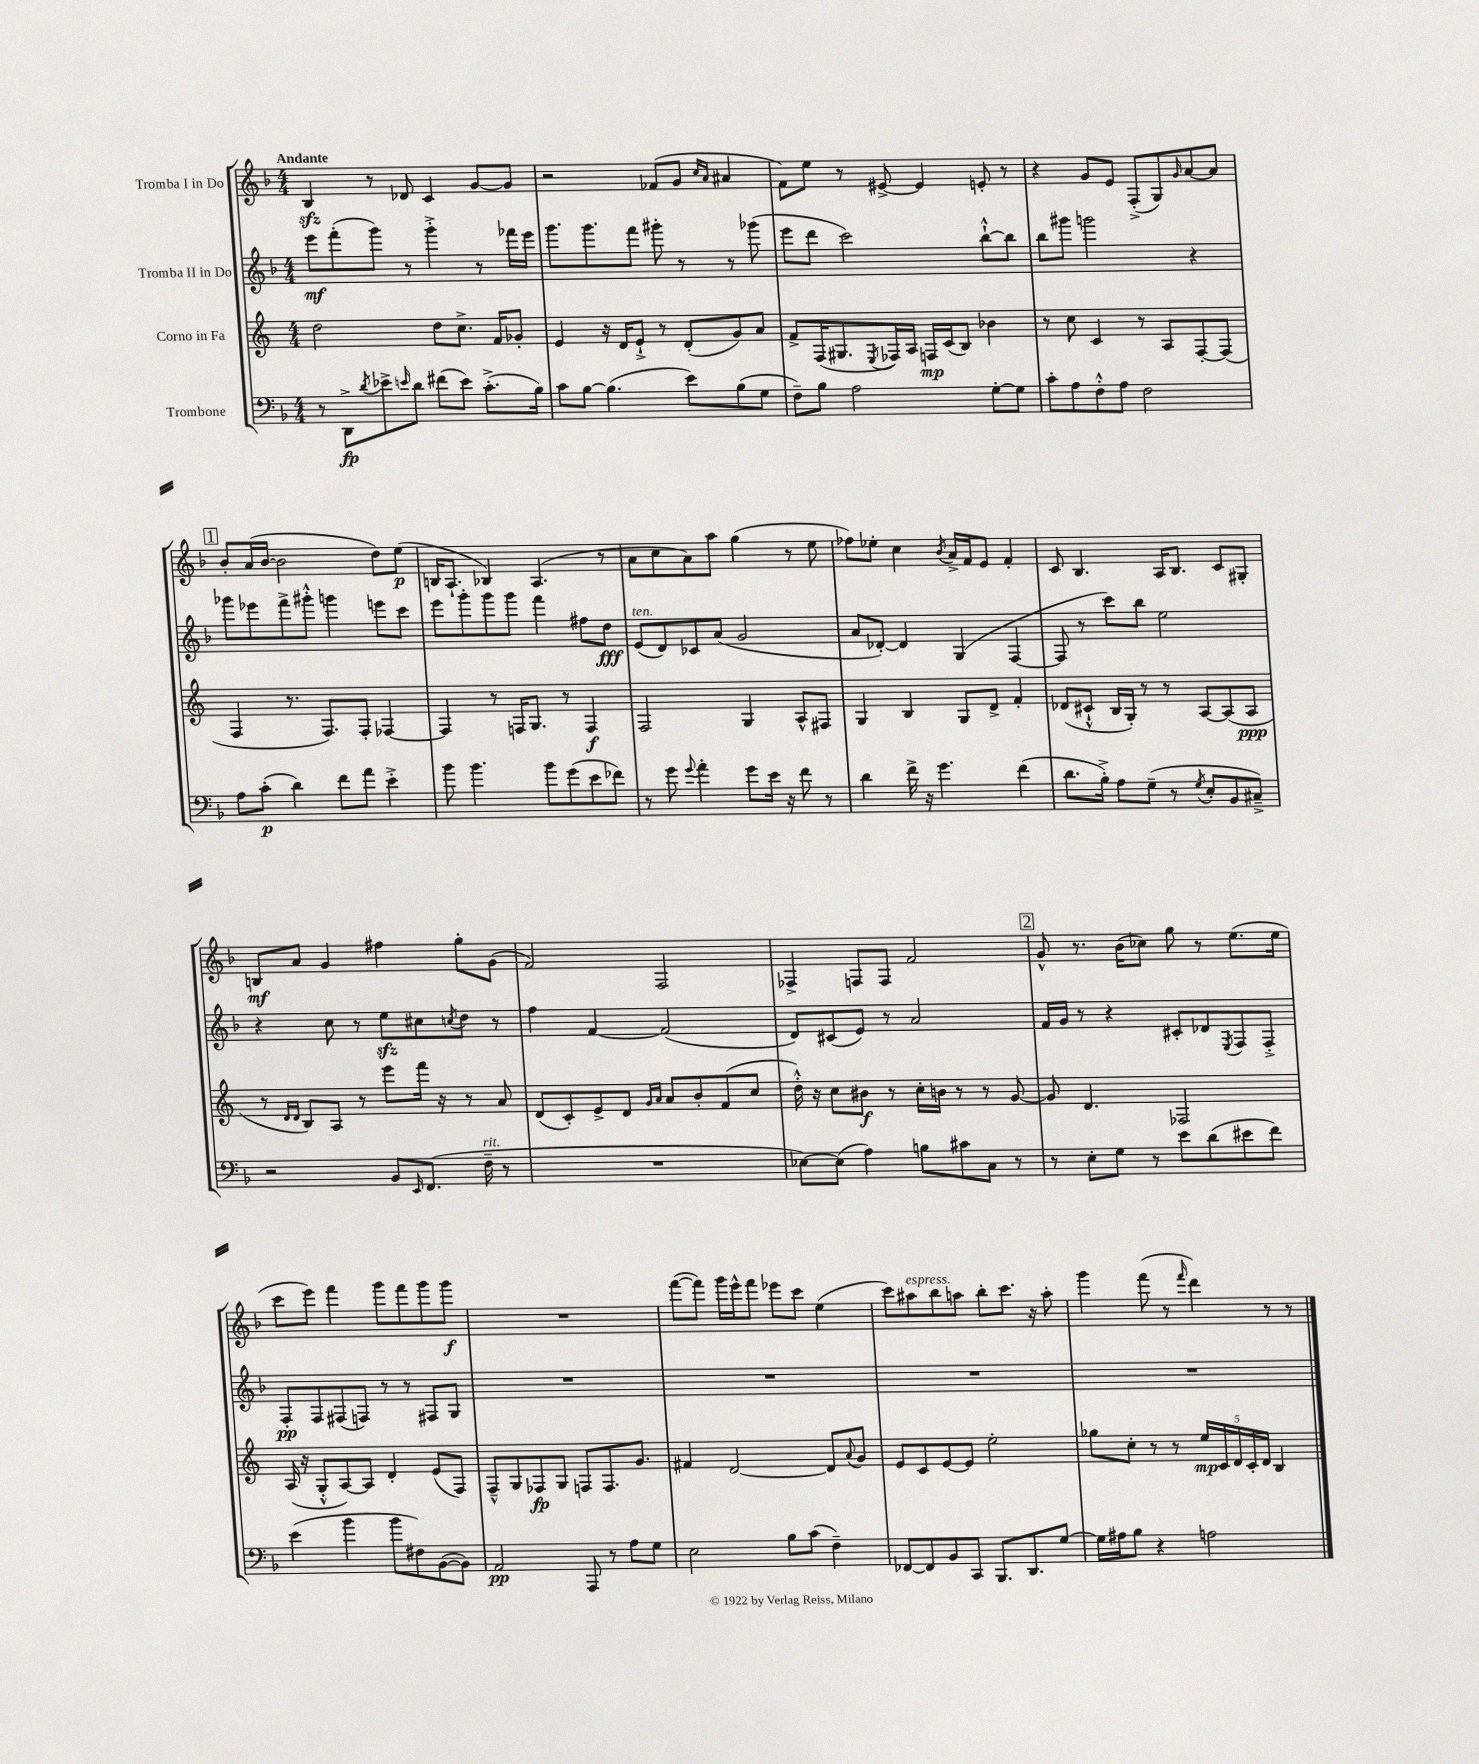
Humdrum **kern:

**kern	**kern	**kern	**kern
*staff4	*staff3	*staff2	*staff1
*clefF4	*clefG2	*clefG2	*clefG2
*k[b-]	*k[]	*k[b-]	*k[b-]
*M4/4	*M4/4	*M4/4	*M4/4
8r	2dd\	8eee\L	4B-/
8DD^\L	.	(8fff'\	.
8qd/	.	.	.
8e-^\	.	8ggg\J)	8r
16qqe/	.	.	.
8d\J	.	8r	8d-/
(8f#\L	8dd\L	4ggg'^\	4c/
8e\J)	8.cc^\J	.	.
(8.c'^\L	.	8r	[8g/L
.	16f/LK	.	.
.	8g-'/J	16fff-\LL	8g/]J
16B-\Jk)	.	16eee\JJ	.
=	=	=	=
8c\L	4e/	8.ggg\L	2r
[8B-\J	.	.	.
.	.	8.ggg\	.
(4.B-\]	16r	.	.
.	16d/LK	.	.
.	8e`^/J	8fff\J	.
.	8r	8ggg#'\	(8f-/L
8e\L)	(8d'/L	8r	8g/J
.	.	.	16qqcc/LL
.	.	.	16qqa/JJ
(8B-\	8g/)	8r	4a#/
8G\J	8a/J	(8ggg-\	.
=	=	=	=
8F~\L)	8f^/L	8eee\L	8f\L)
8B-\J	(16F/K	8ddd\J	8ee\J
.	8.G#/	.	.
2A\	.	2ccc\)	8r
.	8qE/	.	.
.	16F-/L)	.	[8e#^/
.	16A/JJ	.	.
.	16F/LL	.	4e#/]
.	(16c/J	.	.
.	8B/J)	.	.
[8G'\L	4b-\	[8bb-`^^\L	8e'/
8G\]J	.	8bb-\]J	8r
=	=	=	=
8c'\L	8r	8bb-\L	4r
8A\	8cc\	8ggg#\J	.
8F'^^\	4c/	2ggg\	8g/L
8A\J	.	.	8e/J
2F\	8r	.	(8F'^/L
.	8A/L	.	8G/)
.	.	.	16qqg/
.	[8F'/	4r	[8a/
.	(8F/]J	.	8a/]J
=	=	=	=
8A\L	4F/	8ggg-\L	8b-'/L
(8c'\J	.	8eee-\	(16a/L
.	.	.	[16b-/JJ
4d\)	8.r	8fff^\	2b-\]
.	.	8ggg#'^^\J	.
.	8.F/L)	.	.
8f\L	.	4ggg\	.
8a\J	8F'/J	.	.
4e'^\	[4F-/	8eee\L	8dd\L)
.	.	8ccc\J	(8ee\J
=	=	=	=
8b-\	4F-/]	8eee\L	16B/LK
.	.	.	8.A`/J
4.b-\	.	8ggg'\	.
.	8r	8ggg\	4B-/)
.	16F/LK	8ggg\J	.
.	8.G/J	.	.
8b-\L	.	4fff\	(4.A/
(8g\	8r	.	.
8e\	4F/	8ff#\L	.
8f-\J)	.	8dd\J	8r
=	=	=	=
8r	2F/	(8e/L	8a\L
8g\	.	8d/)	8cc\
8qqg/	.	.	.
4a'\	.	8c-/	8a\)
.	.	(8a/J	8aa\J
8g\L	4G/	2g/	(4gg\
16e\Jk	.	.	.
16r	.	.	.
8f\	8A^^/L	.	8r
8r	8F#/J	.	8ee\
=	=	=	=
4d\	4G/	8a/L	8ff-\L)
.	.	[8d-'/J)	8ee-'\J
16f^\	4B/	4d-/]	4cc\
16r	.	.	.
4.g\	.	.	.
.	.	.	8qb-/
.	8G/L	(4G/	16a^/LL
.	.	.	16f/J
.	8d^/J	.	8e/J
(4f\	4f'/	[4F/	4f'/
=	=	=	=
8.d\L	(8d-/L	8F/]	8c/
.	8c#`^^/J	8r	4.B-/
16B-'^\Jk)	.	.	.
8A\L	16B/LL	8ccc\L)	.
.	16G'/JJ)	.	.
(8G~\J	8r	8bb-\J	.
8r	8r	2ee\	16A/LK
.	.	.	8.B-/J
8qG/	.	.	.
8E'/L	[8A/L	.	.
8BB-/	(8A/]	.	8c/L
8C#~^/J)	8A/J	.	8G#'/J
=	=	=	=
2r	8r	4r	8B/L
.	16qqd/LL	.	.
.	16qqd/JJ	.	.
.	8B/L)	.	8a/J
.	8A/J	8cc\	4g/
.	8r	8r	.
8BB-/L	8eee\L	8ee\L	4ff#\
16qqEE/	.	.	.
(8.FF/J	16fff\Jk	8cc#\	.
.	16r	.	.
.	.	8qcc/	.
.	8r	8dd\J	8gg'\L
16F~\	.	.	.
8r	8a/	8r	(8g\J
=	=	=	=
1r	(8d/L	4ff\	2f/)
.	8c'/)	.	.
.	8e^/	[4f/	.
.	8d/J	.	.
.	16qqg/LL	.	.
.	16qqa/JJ	.	.
.	8a/L	(2f/]	2F/
.	8b'/	.	.
.	(8f/	.	.
.	8cc/J	.	.
=	=	=	=
[8E-\L)	16dd'^^\)	8d/L)	4F-^/
.	16r	.	.
(8E-\]J	8cc\L	(8c#/	.
4A\)	8b#\J	8e/J)	8F/L
.	8r	8r	8F/J
8B\L	16cc'\LL	2a/	2f/
.	16b\JJ	.	.
8c#\	8r	.	.
8C\J	8r	.	.
8r	[8g/	.	.
=	=	=	=
8r	8g/]	16f/LL	8g^^/
.	.	16g/JJ	.
8E'\L	4.d/	8r	8.r
8G\J	.	4r	.
.	.	.	(16b-\LK
8r	.	.	8cc-\J)
8e\L	2F-/	8c#'/L	8gg\
(8d\	.	8d-/	8r
.	.	8qE/	.
8e#\	.	8F/	(8.ee\L
8f\J)	.	8F'^/J	.
.	.	.	16ee\Jk
=	=	=	=
(4e\	(16A/	8F'/L	8ccc\L
.	16r	.	.
.	8G'^^/L	8F/	8eee\J)
4b-\	[8A/)	(8F#/	4fff\
.	8A/]J	8F/J)	.
8b-\L	4d'/	8r	8ggg\L
8F#\)	.	8r	8fff\
([8BB-\	(8e/L	8F#/L	8ggg\
8BB-\]J)	8F/J)	8G/J	8ggg\J
=	=	=	=
2AA/	8F~^^/L	1r	1r
.	8G/	.	.
.	8F-/	.	.
.	8G/J	.	.
8AAA/	8F/L	.	.
8r	8.F/	.	.
8A\L	.	.	.
.	8.g/J	.	.
8G\J	.	.	.
=	=	=	=
2E\	4f#/	1r	([8fff\L
.	.	.	8fff\]J)
.	[2d/	.	16ggg\LL
.	.	.	16eee^^\J
.	.	.	8fff\J
8B-\L	.	.	8eee-\L
(8c\J	.	.	8ccc\J
4F~\)	8d/]L	.	(4ee\
.	8qqa/	.	.
.	8g/J	.	.
=	=	=	=
[8FF-/L	8e/L	1r	8ccc\L)
8FF-/]	8c/	.	8aa#\
8BB-/	[8e/	.	8bb-\
8CC/J	8e/]J	.	8aa\J
8.BBB-/L	2ee'\	.	8bb-'\L
.	.	.	8.ccc\J
8.DD/	.	.	.
.	.	.	16r
[8G/J	.	.	8aa'\
=	=	=	=
16G\]LL	8gg-\L	1r	4ggg\
16A#\J	.	.	.
8B-\J	8cc'\J	.	.
4r	8r	.	(8fff\
.	8r	.	8r
.	.	.	16qqfff/
2A\	20ee/LL	.	4ddd\)
.	20c/	.	.
.	20d/	.	.
.	20c'/	.	.
.	20d/JJ	.	.
.	4B/	.	8r
.	.	.	8r
==	==	==	==
*-	*-	*-	*-
